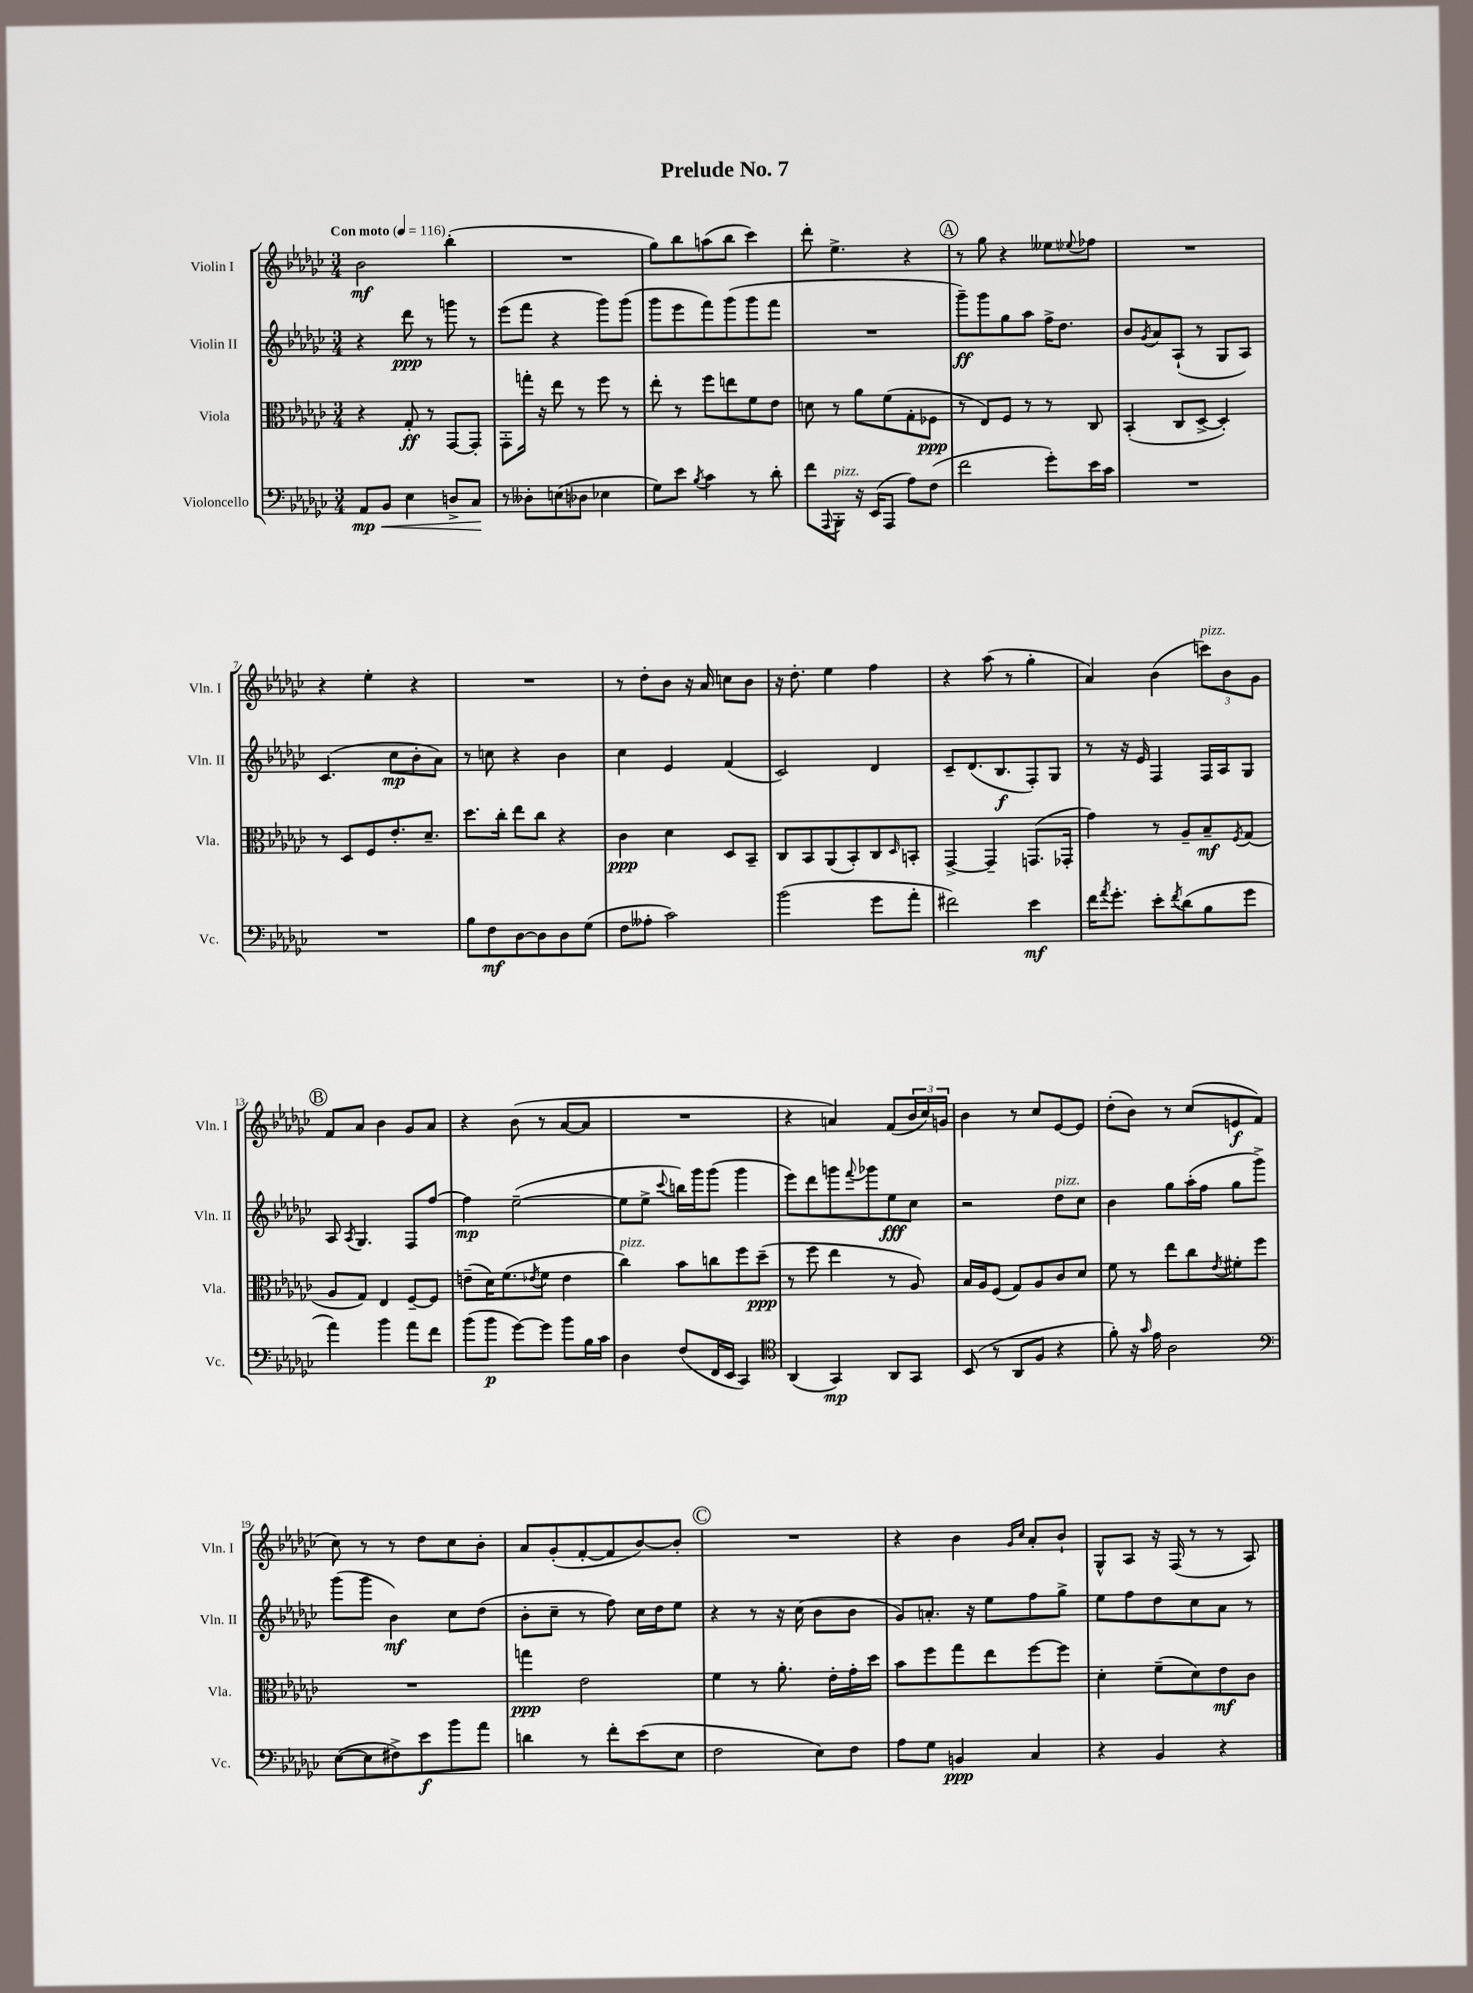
\header { title = "Prelude No. 7" }
<<
\new StaffGroup <<
\new Staff = "s0" \with { instrumentName = "Violin I" shortInstrumentName = "Vln. I" } {
    \clef treble \key ges \major \numericTimeSignature \time 3/4 \tempo "Con moto" 4 = 116
    bes'2\mf bes''4-.( |
    R2. |
    ges''8) bes''8 a''8( bes''8 ces'''4) |
    des'''8-. ees''4.-> r4 |
    \mark \markup { \circle "A" } r8 ges''8 r4 eeses''8 \appoggiatura { ees''8 } fes''8 |
    R2. |
    r4 ees''4-. r4 |
    R2. |
    r8 des''8-. bes'8 r16 aes'16 c''8 bes'8 |
    r16 des''8.-. ees''4 f''4 |
    r4 aes''8( r8 ges''4-. |
    aes'4) bes'4( \tuplet 3/2 { c'''8^\markup { \italic "pizz." }) bes'8 ges'8 } |
    \mark \markup { \circle "B" } f'8 aes'8 bes'4 ges'8 aes'8 |
    r4 bes'8( r8 aes'8~ aes'8 |
    R2. |
    r4 a'4) f'8( \tuplet 3/2 { bes'16 ces''16) g'16 } |
    bes'4 r8 ces''8 ees'8~ ees'8 |
    des''8-.( bes'8) r8 ces''8( e'8\f f'8 |
    ces''8) r8 r8 des''8 ces''8 bes'8-. |
    aes'8 ges'8-.( f'8~-. f'8 bes'8~) bes'8-. |
    \mark \markup { \circle "C" } R2. |
    r4 bes'4 \grace { ges'16 ces''16 } aes'8-. bes'8-! |
    ges8-^ aes8 r16 f16( r8 r8 aes8) \bar "|." |
}
\new Staff = "s1" \with { instrumentName = "Violin II" shortInstrumentName = "Vln. II" } {
    \clef treble \key ges \major \numericTimeSignature \time 3/4
    r4 des'''8\ppp r8 g'''8 r8 |
    ees'''8( f'''8 r4 ges'''8) ges'''8( |
    ges'''8 ees'''8 f'''8) ges'''8( ges'''8 f'''8 |
    R2. |
    \mark \markup { \circle "A" } ges'''8--\ff) ges'''8 ges''8 aes''8 f''16-> des''8. |
    bes'8 \acciaccatura { ges'8 } aes'8 aes8-!( r8 ges8 aes8) |
    ces'4.( ces''8\mp bes'8-. aes'8) |
    r8 c''8 r4 bes'4 |
    ces''4 ees'4 f'4( |
    ces'2) des'4 |
    ces'8-- des'8.( bes8.\f f8-.) ges8 |
    r8 r16 ees'16 f4 f16 aes16 ges8 |
    \mark \markup { \circle "B" } aes8 \acciaccatura { aes8 } ges4. f8 f''8~ |
    f''4\mp ees''2~--( |
    ees''8 ees''8-> \appoggiatura { ces'''8 } b''16) ges'''16 ges'''8( ges'''4 |
    ees'''8) des'''8 g'''8 \appoggiatura { f'''8 } ges'''8 ees''8\fff ces''8 |
    r2 des''8^\markup { \italic "pizz." } ces''8 |
    bes'4 ges''8 aes''16-.( f''16 ges''8 ges'''8->) |
    ges'''8( ges'''8 bes'4\mf) ces''8 des''8( |
    bes'8-. ces''8-- r8 f''8) ces''16 des''16 ees''8 |
    \mark \markup { \circle "C" } r4 r8 r16 ces''16( bes'8 bes'8 |
    ges'8) a'8.-. r16 ees''8 f''8 ges''8-> |
    ees''8 f''8 des''8 ces''8 aes'8 r8 \bar "|." |
}
\new Staff = "s2" \with { instrumentName = "Viola" shortInstrumentName = "Vla." } {
    \clef alto \key ges \major \numericTimeSignature \time 3/4
    r4 ges8-.\ff r8 ges,8~ ges,8-. |
    ges,8-. g''16-. r16 ees''8 r8 f''8 r8 |
    ees''8-. r8 f''8 e''8 f'8 ees'8 |
    d'8 r8 aes'8 f'8( ges8-. fes8\ppp |
    \mark \markup { \circle "A" } r8 ees8) f8 r8 r8 ces8 |
    bes,4-.( ces8 des8~-> des4-.) |
    r8 des8 f8 ees'8.-. des'8.-- |
    des''8. ces''16-. ees''8 ces''8 r4 |
    ces'4\ppp des'4 des8 bes,8-- |
    ces8 bes,8 aes,8( bes,8-.) ces8 \grace { des16 } b,8-. |
    ges,4~-> ges,4-- g,8.( ges,16-. |
    ges'4) r8 aes8-- bes8--\mf \acciaccatura { f8 } ges8( |
    \mark \markup { \circle "B" } aes8 ges8) ees4 f8~-- f8 |
    e'8--( des'16) f'8.( \acciaccatura { ees'8 } f'8 ees'4 |
    ces''4^\markup { \italic "pizz." }) bes'8 c''8 f''8 des''8--\ppp( |
    r8 f''8 ees''4 r8 aes8) |
    bes16 aes16 f8( ges8) aes8 ces'8 des'8 |
    f'8 r8 ees''8 ces''8 \acciaccatura { ees'8 } fis'8-. f''8 |
    R2. |
    g''4\ppp ees'2 |
    \mark \markup { \circle "C" } f'4 r8 aes'8.-. ees'16-. ges'16-. des''16 |
    bes'8 f''8 ges''8 ees''8 f''8~ f''8 |
    des'4-. f'8--( des'8) ees'8\mf ces'8 \bar "|." |
}
\new Staff = "s3" \with { instrumentName = "Violoncello" shortInstrumentName = "Vc." } {
    \clef bass \key ges \major \numericTimeSignature \time 3/4
    aes,8\mp\< bes,8 ees4 d8-> ces8\! |
    r8 deses8-. e8( des8 ees4 |
    ges8) ees'8 \acciaccatura { bes8 } ces'4 r8 des'8-. |
    f'8 \appoggiatura { aes,,8 } bes,,8-.^\markup { \italic "pizz." } r16 ees,16( aes,,8 aes8) f8( |
    \mark \markup { \circle "A" } f'2 ges'8-.) ees'16 ces'16 |
    R2. |
    R2. |
    bes8 f8\mf des8~ des8 des8 ges8( |
    f8 aeses8-. ces'2) |
    bes'2( ges'8 aes'8-. |
    fis'2) ees'4\mf |
    f'16 \acciaccatura { aes'8 } ges'8.-. ees'8-. \acciaccatura { f'8 } des'8( bes8 ges'8 |
    \mark \markup { \circle "B" } aes'4) bes'4 aes'8 f'8 |
    bes'8( bes'8\p ges'8~) ges'8 bes'8 bes16 ces'16 |
    des4 f8( f,16 ees,16 ces,4) |
    \clef tenor aes,4( ges,4\mp) aes,8 ges,8 |
    bes,8( r8 aes,8 f8 r4 |
    f'8-.) r16 \grace { ges'16 } ees'16 aes2 |
    \clef bass ees8~( ees8 fis8->) ees'8\f bes'8 aes'8 |
    d'4 r8 f'8-. ees'8( ees8 |
    \mark \markup { \circle "C" } f2 ees8) f8 |
    aes8 ges8 b,4\ppp ces4 |
    r4 bes,4 r4 \bar "|." |
}
>>
>>
